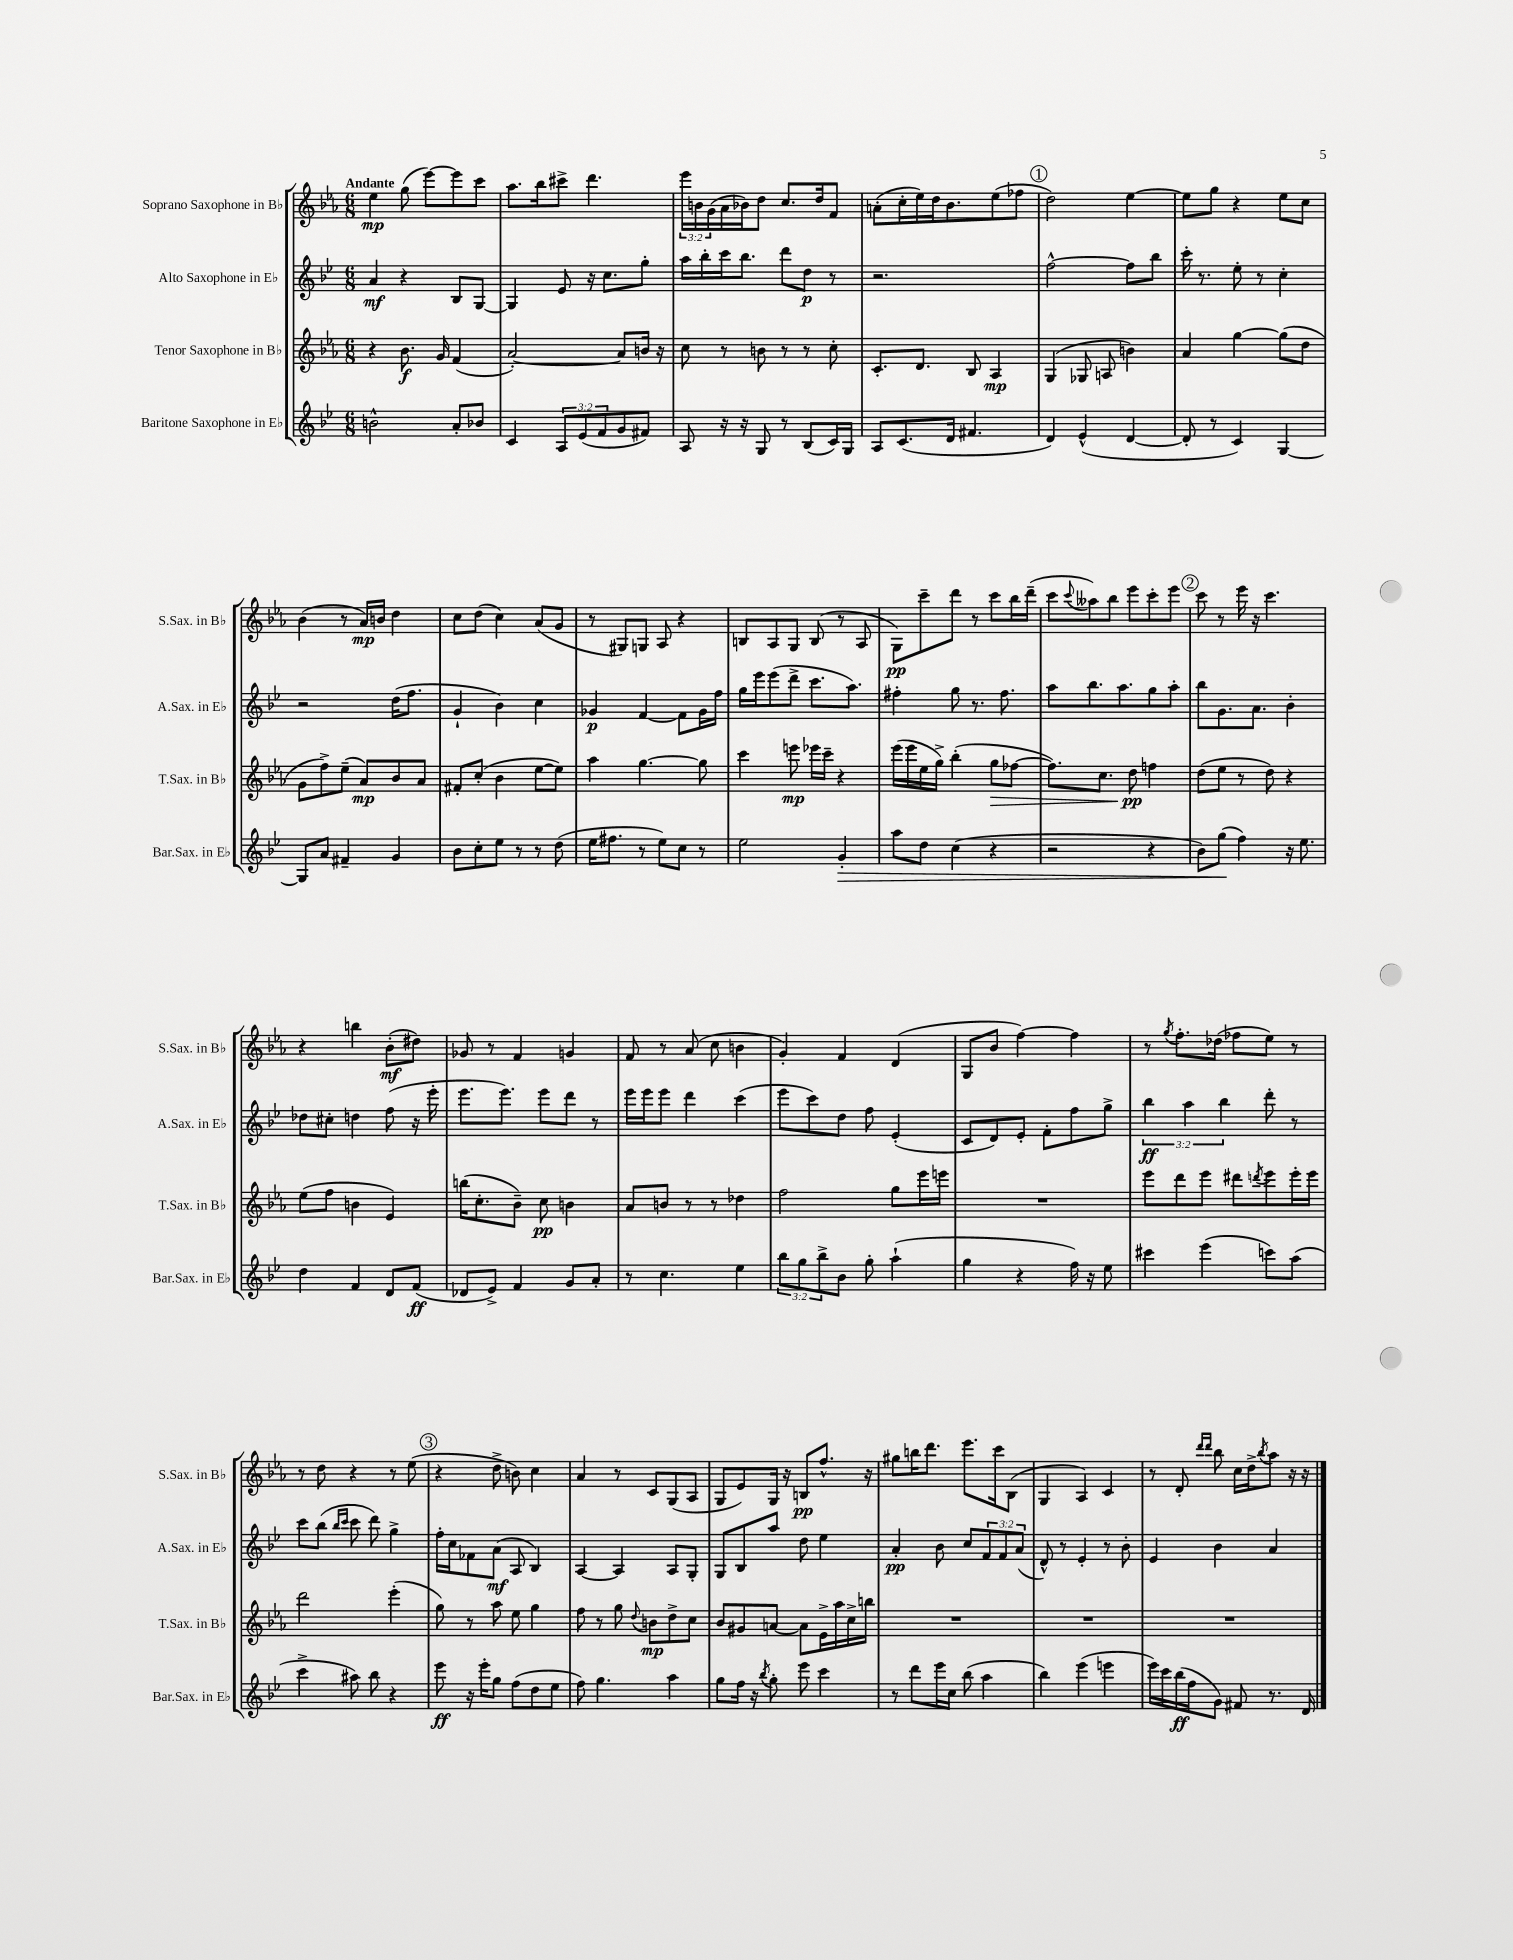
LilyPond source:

<<
\new StaffGroup <<
\new Staff = "s0" \with { instrumentName = "Soprano Saxophone in Bb" shortInstrumentName = "S.Sax. in Bb" } {
    \clef treble \key ees \major \numericTimeSignature \time 6/8 \override Staff.TupletNumber.text = #tuplet-number::calc-fraction-text \tempo "Andante"
    ees''4\mp g''8( ees'''8~) ees'''8 c'''8 |
    aes''8. bes''16 cis'''8-> d'''4. |
    \tuplet 3/2 { ees'''16 b'16 g'16( } aes'16 bes'16) d''8 c''8. d''16 f'8 |
    a'8-.( c''16-. ees''16) d''16 bes'8. ees''8( fes''8 |
    \mark \markup { \circle "1" } d''2) ees''4~ |
    ees''8 g''8 r4 ees''8 c''8 |
    bes'4( r8 aes'16\mp) b'16 d''4 |
    c''8 d''8( c''4) aes'8( g'8 |
    r8 gis8) g8 aes8 r4 |
    b8 aes8 g8 b8( r8 aes8 |
    g8\pp) c'''8-- d'''8 r8 c'''8 bes''16 d'''16--( |
    c'''8 \appoggiatura { c'''8 } aeses''8) bes''8 ees'''8 c'''8-. ees'''8 |
    \mark \markup { \circle "2" } c'''8 r8 ees'''16 r16 c'''4. |
    r4 b''4 bes'8-.\mf( dis''8) |
    ges'8 r8 f'4 g'4 |
    f'8 r8 aes'8( c''8 b'4 |
    g'4-.) f'4 d'4( |
    g8 bes'8 f''4~) f''4 |
    r8 \acciaccatura { g''8 } f''8.-. des''16( fes''8 ees''8) r8 |
    r8 d''8 r4 r8 ees''8( |
    \mark \markup { \circle "3" } r4 d''8-> b'8) c''4 |
    aes'4 r8 c'8 g8( aes8 |
    g8 ees'8) g16 r16 b8\pp f''8.-^ r16 |
    gis''8 b''16 d'''8. ees'''8. c'''16 bes8( |
    g4 aes4) c'4 |
    r8 d'8-. \grace { d'''16 d'''16 } bes''8 c''16 d''16-> \acciaccatura { bes''8 } aes''8 r16 r16 \bar "|." |
}
\new Staff = "s1" \with { instrumentName = "Alto Saxophone in Eb" shortInstrumentName = "A.Sax. in Eb" } {
    \clef treble \key bes \major \numericTimeSignature \time 6/8 \override Staff.TupletNumber.text = #tuplet-number::calc-fraction-text
    a'4\mf r4 bes8 g8~ |
    g4 ees'8 r16 c''8. g''8-. |
    a''16 bes''16-. c'''16 bes''8. d'''8 d''8\p r8 |
    r2. |
    \mark \markup { \circle "1" } f''2~-^ f''8 bes''8 |
    c'''16-. r8. ees''8-. r8 c''4-. |
    r2 d''16( f''8. |
    g'4-! bes'4) c''4 |
    ges'4\p f'4~ f'8 ges'16 f''16 |
    g''16 ees'''16 ees'''8( d'''8-> c'''8. a''8.) |
    fis''4-. g''8 r8. fis''8. |
    a''8 bes''8. a''8. g''8 a''8-. |
    \mark \markup { \circle "2" } bes''8 g'8. a'8. bes'4-. |
    des''8 cis''8-. d''4 f''8( r16 ees'''16-. |
    ees'''8. ees'''8.) ees'''8 d'''8 r8 |
    ees'''16 ees'''16 ees'''8 d'''4 c'''4( |
    ees'''8 c'''8) d''8 f''8 ees'4-.( |
    c'8 d'8) ees'8-. f'8-. f''8 g''8-> |
    \tuplet 3/2 { bes''4\ff a''4 bes''4 } d'''8-. r8 |
    c'''8 bes''8( \grace { bes''16 c'''16 } c'''8 d'''8) g''4-> |
    \mark \markup { \circle "3" } f''16-. c''16 fes'8 a'8\mf( a8 bes4) |
    a4~ a4 a8 g8-. |
    g8 bes8 a''8 d''8 ees''4 |
    a'4-.\pp bes'8 c''8 \tuplet 3/2 { f'8 f'8 a'8( } |
    d'8-^) r8 ees'4-. r8 bes'8-. |
    ees'4 bes'4 a'4 \bar "|." |
}
\new Staff = "s2" \with { instrumentName = "Tenor Saxophone in Bb" shortInstrumentName = "T.Sax. in Bb" } {
    \clef treble \key ees \major \numericTimeSignature \time 6/8
    r4 bes'8.\f g'16 f'4( |
    aes'2~-.) aes'8 b'16 r16 |
    c''8 r8 b'8 r8 r8 c''8-. |
    c'8.-. d'8. bes8 aes4\mp |
    \mark \markup { \circle "1" } g4( ges8 a8 b'4) |
    aes'4 g''4~ g''8( d''8 |
    g'8 f''8->) ees''8--( aes'8\mp) bes'8 aes'8 |
    fis'8-. c''8-.( bes'4 ees''8~ ees''8) |
    aes''4 g''4.~ g''8 |
    c'''4 e'''8\mp ees'''16 c'''16-- r4 |
    ees'''16( ees'''16 ees''16 g''16->) bes''4-.( g''8\> fes''8~ |
    fes''8.) c''8. d''8\pp\! f''4 |
    \mark \markup { \circle "2" } d''8( ees''8 r8 d''8) r4 |
    ees''8( f''8 b'4 ees'4) |
    b''16( c''8.-. bes'8--) c''8\pp b'4 |
    aes'8 b'8 r8 r8 des''4 |
    f''2 g''8 ees'''16 e'''16 |
    R2. |
    ees'''8 d'''8 ees'''8 dis'''8 \acciaccatura { d'''8 } ees'''8 ees'''16-. ees'''16 |
    d'''2 ees'''4-.( |
    \mark \markup { \circle "3" } g''8) r8 aes''8 ees''8 g''4 |
    f''8 r8 g''8 \appoggiatura { d''8 } b'8\mp d''8-> c''8 |
    bes'8 gis'8 a'8~ a'8 ees'16-> aes''16 c''16-> b''16 |
    R2. |
    R2. |
    R2. \bar "|." |
}
\new Staff = "s3" \with { instrumentName = "Baritone Saxophone in Eb" shortInstrumentName = "Bar.Sax. in Eb" } {
    \clef treble \key bes \major \numericTimeSignature \time 6/8 \override Staff.TupletNumber.text = #tuplet-number::calc-fraction-text
    b'2-^ a'8-. bes'8 |
    c'4 \tuplet 3/2 { a8 ees'8( f'8 } g'8 fis'8) |
    a8 r16 r16 g8 r8 bes8( c'16) g16 |
    a8 c'8.( d'16 fis'4. |
    \mark \markup { \circle "1" } d'4) ees'4-^( d'4~ |
    d'8-. r8 c'4) g4~ |
    g8 a'8 fis'4-- g'4 |
    bes'8 c''8-. ees''8 r8 r8 d''8( |
    ees''16 fis''8. r8 ees''8) c''8 r8 |
    ees''2 g'4-.\> |
    a''8 d''8 c''4( r4 |
    r2 r4 |
    \mark \markup { \circle "2" } bes'8) g''8\!( f''4) r16 ees''8. |
    d''4 f'4 d'8 f'8\ff( |
    des'8 ees'8->) f'4 g'8 a'8-. |
    r8 c''4. ees''4 |
    \tuplet 3/2 { bes''8 g''8 bes''8-> } bes'8 g''8-. a''4-!( |
    g''4 r4 f''16) r16 ees''8 |
    cis'''4 ees'''4( c'''8) a''8( |
    c'''4-> ais''8) bes''8 r4 |
    \mark \markup { \circle "3" } ees'''8\ff r16 ees'''16-. g''8 f''8( d''8 ees''8 |
    f''8) g''4. a''4 |
    g''8 f''16 r16 \acciaccatura { bes''8 } g''8-. ees'''8 c'''4 |
    r8 d'''8 ees'''16 c''16 bes''8( a''4 |
    bes''4) ees'''4( e'''4 |
    ees'''16) c'''16 bes''16\ff( f''16 g'8) fis'8 r8. d'16 \bar "|." |
}
>>
>>
\layout { \context { \Score \remove "Bar_number_engraver" } }
